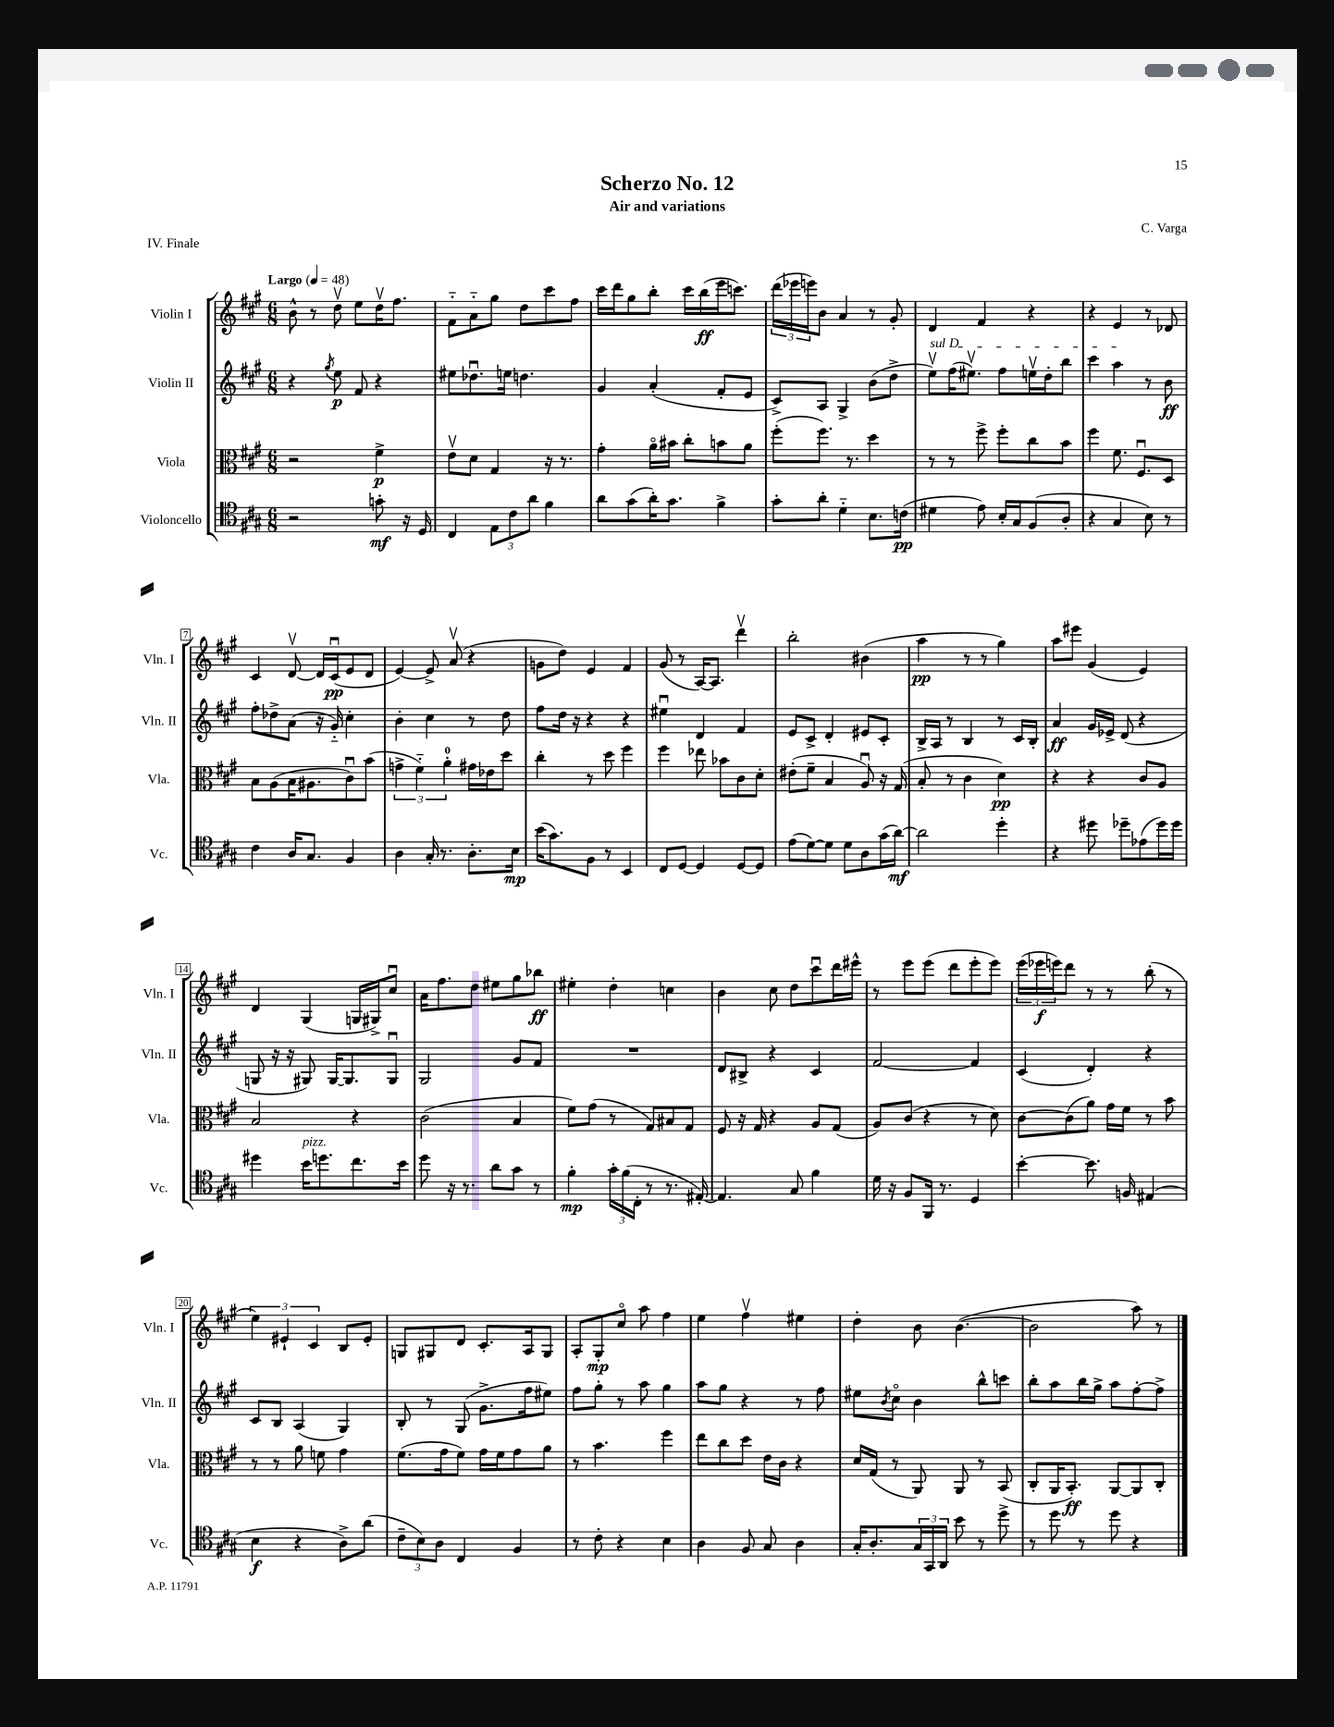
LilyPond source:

\header { title = "Scherzo No. 12" composer = "C. Varga" subtitle = "Air and variations" piece = "IV. Finale" }
<<
\new StaffGroup <<
\new Staff = "s0" \with { instrumentName = "Violin I" shortInstrumentName = "Vln. I" } {
    \clef treble \key a \major \numericTimeSignature \time 6/8 \tempo "Largo" 4 = 48
    b'8-^ r8 d''8\upbow e''8 d''16\upbow fis''8. |
    fis'8-_ a'8-_ gis''8 d''8 cis'''8 fis''8 |
    cis'''16 d'''16 gis''8 b''8-. cis'''16 b''16\ff( e'''16 c'''8.) |
    \tuplet 3/2 { d'''16( ees'''16 e'''16) } b'8 a'4 r8 gis'8-. |
    d'4 fis'4 r4 |
    r4 e'4 r8 des'8 |
    cis'4 d'8~\upbow d'16 cis'16\downbow\pp( e'8 d'8 |
    e'4~) e'8-> a'8\upbow( r4 |
    g'8 d''8) e'4 fis'4 |
    gis'8( r8 a16~) a8. d'''4\upbow |
    b''2-. bis'4( |
    a''4\pp r8 r8 gis''4) |
    a''8 eis'''8 gis'4( e'4) |
    d'4 gis4( g16 gis16->) cis''8\downbow |
    a'16 fis''8. d''8 eis''8 gis''8 bes''8\ff |
    eis''4-. d''4-. c''4 |
    b'4 cis''8 d''8 cis'''8\downbow d'''16 eis'''16-^ |
    r8 e'''8 e'''8( d'''8 e'''8-. e'''8) |
    \tuplet 3/2 { e'''16( ees'''16\f e'''16) } d'''8 r8 r8 b''8-.( r8 |
    \tuplet 3/2 { e''4) eis'4-! cis'4 } b8 eis'8-. |
    g8 gis8 d'8 cis'8.-. a16 gis8 |
    a8-. gis8-.\mp cis''8\flageolet a''8 fis''4 |
    e''4 fis''4\upbow eis''4 |
    d''4-. b'8 b'4.~( |
    b'2 a''8) r8 \bar "|." |
}
\new Staff = "s1" \with { instrumentName = "Violin II" shortInstrumentName = "Vln. II" } {
    \clef treble \key a \major \numericTimeSignature \time 6/8
    r4 \acciaccatura { gis''8 } e''8\p fis'8 r4 |
    eis''8 des''8.\downbow e''16 d''4. |
    gis'4 a'4-.( fis'8-. e'8 |
    cis'8->) a8 gis4-> b'8( d''8-> |
    \once \override TextSpanner.bound-details.left.text = \markup { \italic "sul D" } e''8\upbow\startTextSpan) fis''16( eis''8.\upbow) fis''8 e''16\upbow d''16-. b''8 |
    cis'''4 a''4\stopTextSpan r8 b'8\ff |
    fis''8-. des''8-> a'8( r16 gis'16-_) cis''4-. |
    b'4-. cis''4 r8 d''8 |
    fis''8 d''16 r16 r4 r4 |
    eis''4\downbow d'4 fis'4 |
    e'8 cis'8-> d'4-. eis'8 cis'8-. |
    b16-> a16 r8 b4 r8 cis'16 b16-. |
    a'4\ff gis'16 ees'16-> d'8( r4 |
    g8 r16 r16 gis8) gis16~ gis8. gis8\downbow |
    gis2 gis'8 fis'8 |
    R2. |
    d'8 bis8-> r4 cis'4 |
    fis'2~ fis'4 |
    cis'4( d'4-.) r4 |
    cis'8 b8 a4( gis4) |
    b8-. r8 gis8( gis'8.-> fis''16 eis''8) |
    fis''8 gis''8-. r8 a''8 gis''4 |
    a''8 gis''8 r4 r8 fis''8 |
    eis''8 \acciaccatura { b'8 } cis''8\flageolet b'4 b''8-^ c'''8 |
    b''8-. a''8 b''16 gis''16-> a''8 fis''8~-. fis''8-> \bar "|." |
}
\new Staff = "s2" \with { instrumentName = "Viola" shortInstrumentName = "Vla." } {
    \clef alto \key a \major \numericTimeSignature \time 6/8
    r2 fis'4->\p |
    e'8\upbow d'8 gis4 r16 r8. |
    gis'4-. a'16\flageolet bis'16 cis''8-. b'8 a'8 |
    fis''8-.( fis''8.) r8. d''4 |
    r8 r8 fis''8-> fis''8-. cis''8 b'8 |
    fis''4 fis'8. fis8.\downbow d8 |
    b8 a8( b16 ais8. cis'8\downbow) b'8( |
    \tuplet 3/2 { g'4-> fis'4-_) a'4-0-. } gis'16 ees'16 d''8 |
    cis''4-. r8 d''8 fis''4 |
    fis''4 ees''8 bes'8 cis'8 d'8-. |
    eis'8-.( fis'8-- b4 a8\downbow) r16 gis16( |
    b8-. r8 cis'4 d'4\pp) |
    r4 r4 cis'8 a8 |
    b2 r4 |
    cis'2( b4 |
    fis'8) gis'8( r8 gis8) bis8 gis8 |
    fis8 r16 gis16 r4 a8 gis8( |
    a8) cis'8( r4 r8 d'8) |
    cis'8~ cis'8( a'8) gis'16 fis'16 r8 b'8 |
    r8 r8 a'8 f'8 gis'4 |
    fis'8.( gis'16 fis'8) gis'16 fis'16 gis'8 a'8 |
    r8 b'4. fis''4 |
    e''8 cis''8 d''8 e'16 cis'16 r4 |
    d'16 gis16( r8 a,8) a,8 r8 b,8( |
    cis8-. a,16 b,8.-.\ff) a,8~ a,8 cis8-. \bar "|." |
}
\new Staff = "s3" \with { instrumentName = "Violoncello" shortInstrumentName = "Vc." } {
    \clef tenor \key a \major \numericTimeSignature \time 6/8
    r2 g'8-.\mf r16 d16 |
    cis4 \tuplet 3/2 { e8 cis'8 a'8 } fis'4 |
    a'8 gis'8( a'16-.) gis'8. fis'4-> |
    gis'8-. a'8-. d'4-_ b8. c'16\pp( |
    dis'4 e'8) b16-. gis16 fis8( a8-. |
    r4 gis4 b8) r8 |
    cis'4 a16 gis8. fis4 |
    a4 gis16-. r8. a8.-. b16\mp |
    b'16( gis'8.) fis8 r8 b,4 |
    cis8 d8~ d4 d8~ d8 |
    e'8( d'8~) d'8 d'8 a8 gis'16( a'16~\mf) |
    a'2 d''4-. |
    r4 dis''8 des''8-- ees'8( des''16) des''16 |
    dis''4 b'16^\markup { \italic "pizz." } d''8. cis''8. b'16 |
    d''8 r16 r8. a'8 gis'8 r8 |
    fis'4-.\mp \tuplet 3/2 { gis'16-. fis'16( cis16-. } r8 r8. eis16~-.) |
    eis4. gis8 fis'4 |
    d'16 r16 fis8 fis,16 r8. d4 |
    b'4~-. b'8. f16 eis4( |
    b4\f r4 a8->) a'8( |
    \tuplet 3/2 { cis'8-- b8) a8 } cis4 fis4 |
    r8 cis'8-. r4 b4 |
    a4 fis8 gis8 a4 |
    gis16-. a8.-. \tuplet 3/2 { gis16 gis,16 a,16 } b'8 r8 d''8-> |
    r8 d''8 r8 d''8 r4 \bar "|." |
}
>>
>>
\layout { \context { \Score \override BarNumber.stencil = #(make-stencil-boxer 0.1 0.3 ly:text-interface::print) } }
